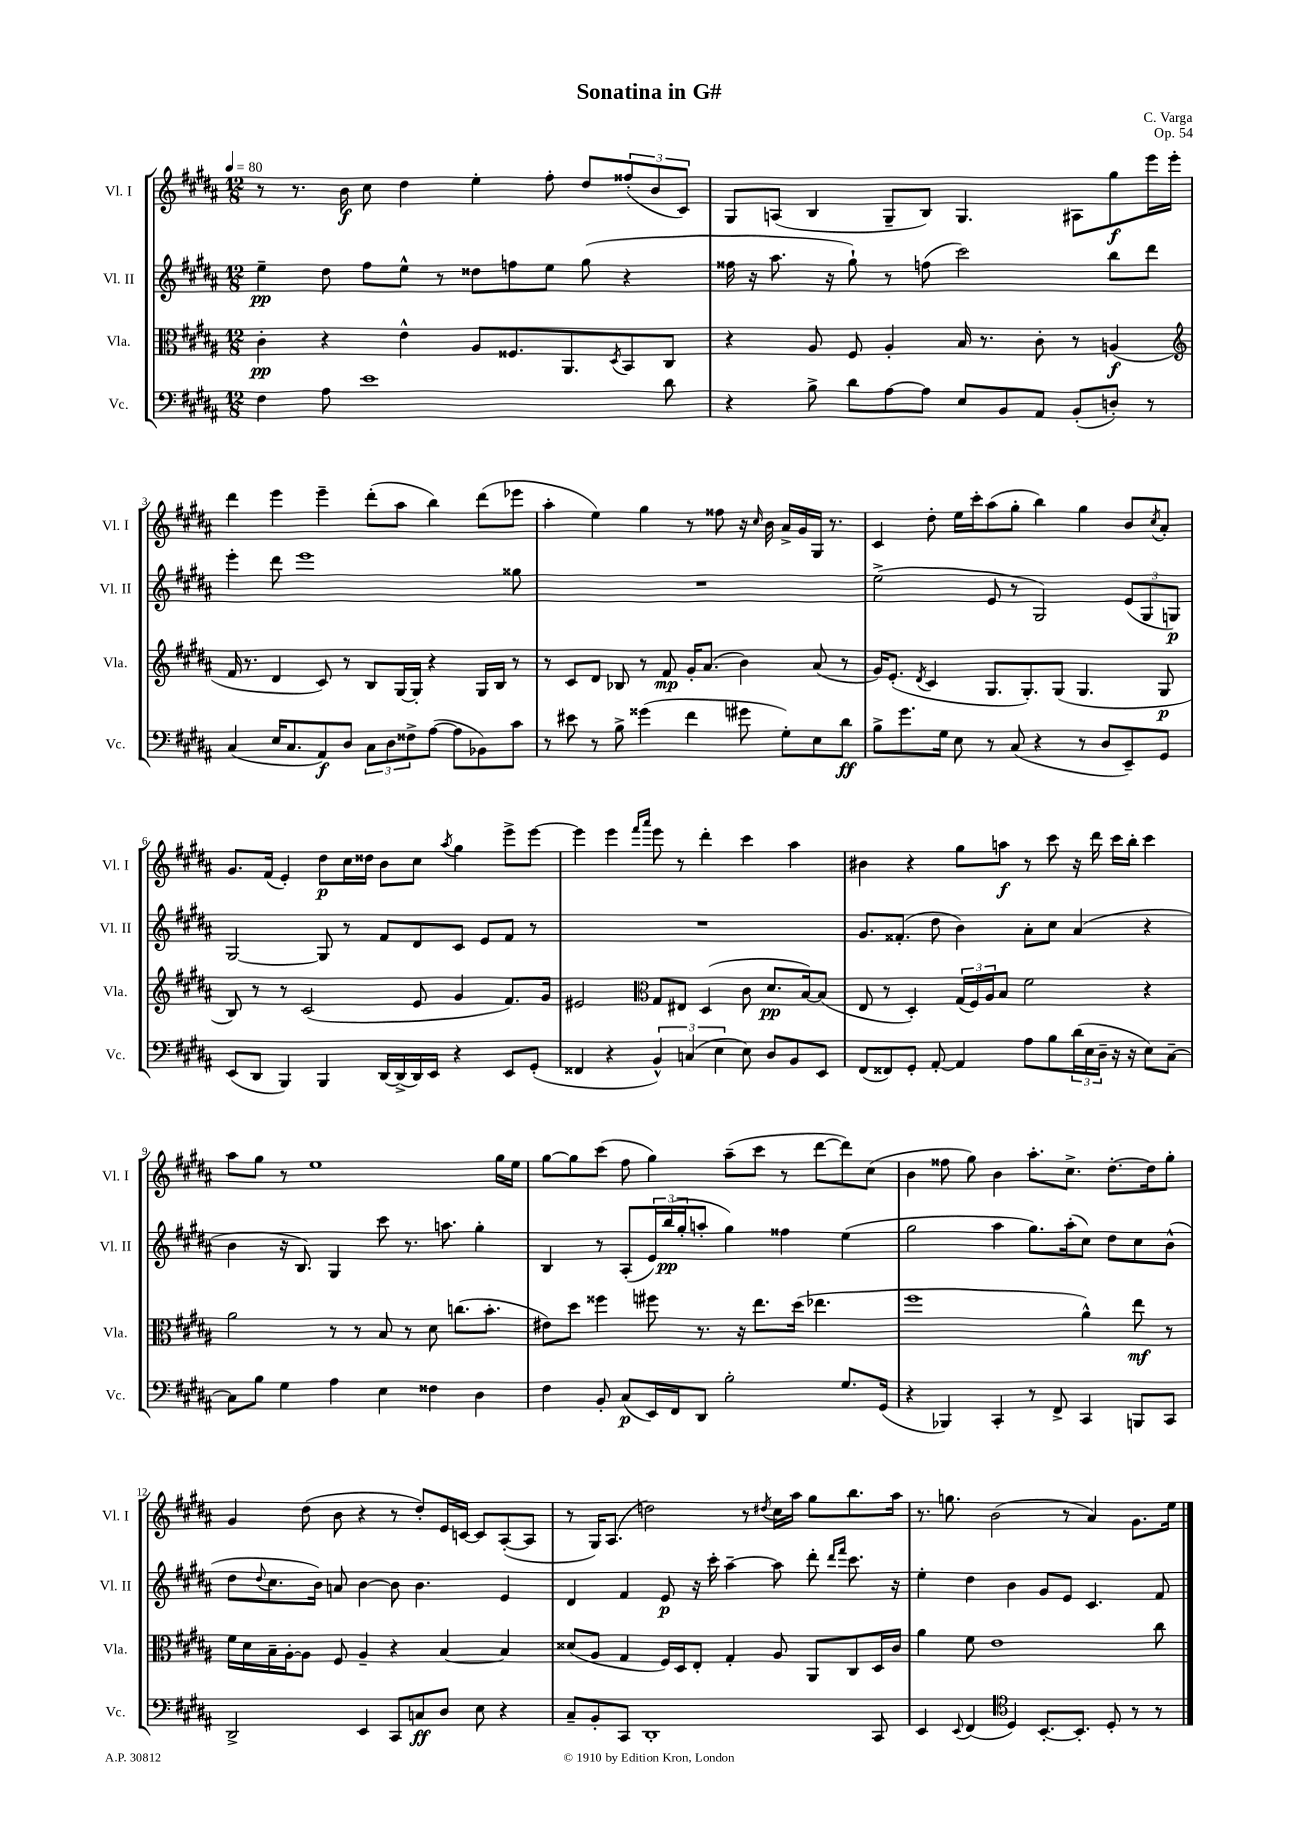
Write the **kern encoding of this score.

**kern	**kern	**kern	**kern
*staff4	*staff3	*staff2	*staff1
*clefF4	*clefC3	*clefG2	*clefG2
*k[f#c#g#d#a#]	*k[f#c#g#d#a#]	*k[f#c#g#d#a#]	*k[f#c#g#d#a#]
*M12/8	*M12/8	*M12/8	*M12/8
*MM80	*MM80	*MM80	*MM80
4F#\	4c#'\	4ee~\	8r
.	.	.	8.r
8A#\	4r	8dd#\	.
.	.	.	16b\
1e	.	8ff#\L	8cc#\
.	4e^^\	8ee^^\J	4dd#\
.	.	8r	.
.	8A#/L	8dd##\L	4ee'\
.	8.F##/	8ff\	.
.	.	8ee\J	8ff#'\
.	8.AA#/	.	.
.	.	(8gg#\	8dd#/L
.	8qD#/	.	.
.	8BB/	4r	(12ff##'/
.	.	.	12b/
8d#\	8C#/J	.	.
.	.	.	12c#/J)
=	=	=	=
4r	4r	16ff##\	8G#/L
.	.	16r	.
.	.	8.aa#\	(8A/J
8B^\	8A#/	.	4B/
.	.	16r	.
8d#\L	8F#/	8gg#`\)	.
[8A#\	4A#'/	8r	8G#~/L
8A#\]J	.	(8ff\	8B/J)
8E/L	16B/	2ccc#\)	4.G#/
.	8.r	.	.
8BB/	.	.	.
8AA#/J	8c#'\	.	.
(8BB'/L	8r	.	8A#\L
8D'/J)	(4A/	8bb\L	8gg#\
8r	.	8ddd#\J	16eee\L
.	.	.	16eee'\JJ
=	=	=	=
*	*clefG2	*	*
(4C#/	16f#/	4eee'\	4ddd#\
.	8.r	.	.
16E/LK	4d#/	8ddd#\	4eee\
8.C#/	.	.	.
.	.	1eee	.
8AA#/)	8c#/)	.	4eee~\
8D#/J	8r	.	.
12C#\L	8B/L	.	(8ddd#'\L
12D#\	.	.	.
.	[16G#/L	.	8aa#\J
12F##^\	.	.	.
.	16G#'/]JJ	.	.
([8A#\J	4r	.	4bb\)
8A#\]L	.	.	.
8BB-\)	16G#/LL	.	(8ddd#\L
.	16B/JJ	.	.
8c#\J	8r	8gg##\	8eee-\J
=	=	=	=
8r	8r	1.r	4aa#'\
8e#\	8c#/L	.	.
8r	8d#/J	.	4ee\)
8B^\	8B-/	.	.
(4g##\	8r	.	4gg#\
.	8f#/	.	.
4f#\	16g#'/LK	.	8r
.	(8.a#/J	.	.
.	.	.	8ff##\
8g#\	4b\)	.	16r
.	.	.	16qqcc#/
.	.	.	16b\
8G#'\L)	.	.	16a#^/LL
.	.	.	16g#/
8E\	(8a#/	.	16G#/JJ
.	.	.	8.r
8d#\J	8r	.	.
=	=	=	=
8B^\L	16g#/LK)	(2ee^\	4c#/
.	(8.e'/J	.	.
8.g#\	.	.	.
.	8qd#/	.	.
.	4c#/	.	8dd#'\
16G#\Jk	.	.	.
8E\	.	.	16ee\LL
.	.	.	16ccc#'\J
8r	8.G#/L	8e/	(8aa#\
(8C#/	.	8r	8gg#'\J
.	8.G#'/)	.	.
4r	.	2G#/)	4bb\)
.	(8G#/J	.	.
8r	4.G#/	.	4gg#\
8D#/L	.	.	.
8EE~/)	.	(12e/L	8b/L
.	.	12G#/	.
.	.	.	8qcc#/
8GG#/J	8G#/	.	8a#'/J
.	.	12G/J)	.
=	=	=	=
(8EE/L	8B/)	[2G#/	8.g#/L
8DD#/J	8r	.	.
.	.	.	(16f#/Jk
4BBB/)	8r	.	4e'/)
.	(2c#/	.	.
4BBB/	.	8G#/]	8dd#\L
.	.	8r	16cc#\L
.	.	.	16dd##\JJ
[16DD#/LL	.	8f#/L	8b\L
(16DD#^/]	.	.	.
16DD#/)	8e/	8d#/	8cc#\J
16EE/JJ	.	.	.
.	.	.	8qaa#/
4r	4g#/	8c#/J	4gg#\
.	.	8e/L	.
8EE/L	8.f#/L)	8f#/J	8eee^\L
(8GG#'/J	.	8r	[8eee\J
.	16g#/Jk	.	.
=	=	=	=
4FF##/	2e#/	1.r	4eee\]
4r	.	.	4eee\
*	*clefC3	*	*
.	.	.	16qqfff#/LL
.	.	.	16qqaaa#/JJ
6BB^^/)	8G#/L	.	8eee\
.	8E#/J	.	8r
(6C/	.	.	.
.	(4D#/	.	4ddd#'\
6E\	.	.	.
8E\)	8c#\	.	4ccc#\
8D#/L	8.d#/L	.	.
8BB/	.	.	4aa#\
.	[16B/k)	.	.
8EE/J	(8B/]J	.	.
=	=	=	=
(8FF#/L	8E/	8.g#/L	4b#\
8FF##/)	8r	.	.
.	.	(8.f##'/J	.
8GG#'/J	4D#'/)	.	4r
[8AA#'/	.	8dd#\	.
4AA#/]	(24G#/LL	4b\)	8gg#\L
.	24F#/)	.	.
.	24A#/J	.	.
.	8B/J	.	8aa\J
8A#\L	2f#\	8a#'\L	8r
8B\	.	8cc#\J	8ccc#\
(24d#\L	.	(4a#/	16r
24E\	.	.	.
.	.	.	16ddd#\
24D#~\JJ	.	.	.
16r	.	.	16ccc#\LL
16r	.	.	16bb'\JJ
8E\L)	4r	4r	4ccc#\
[8C#~\J	.	.	.
=	=	=	=
8C#\]L	2a#\	4b\	8aa#\L
8B\J	.	.	8gg#\J
4G#\	.	16r	8r
.	.	8.B/)	.
.	.	.	1ee
4A#\	8r	4G#/	.
.	8r	.	.
4E\	8B/	8ccc#\	.
.	8r	8.r	.
4F##\	8d#\	.	.
.	.	8.aa\	.
.	(8.cc\L	.	.
4D#\	.	4gg#'\	.
.	8.b'\J	.	.
.	.	.	16gg#\LL
.	.	.	16ee\JJ
=	=	=	=
4F#\	8e#\L)	4B/	[8gg#\L
.	8dd#\J	.	8gg#\]
8BB'/	4ff##\	8r	(8ccc#\J
(8C#/L	.	(8A#'/L	8ff#\
16EE/L)	8ff#\	24e/L)	4gg#\)
.	.	(24bb/	.
16FF#/J	.	.	.
.	.	24gg#'/J	.
8DD#/J	8.r	8aa'/J	.
2B'\	.	4gg#\)	(8aa#~\L
.	16r	.	.
.	8.ee\L	.	8ccc#\J
.	.	4ff##\	8r
.	(16dd#\Jk	.	.
.	4.ee-\	.	[8ddd#\L
8.G#/L	.	(4ee\	8ddd#\])
.	.	.	(8cc#\J
(16GG#/Jk	.	.	.
=	=	=	=
4r	1ff#	2gg#\	4b\
4BBB-/)	.	.	8ff##\
.	.	.	8gg#\)
4CC#'/	.	4aa#\	4b\
8r	.	8.gg#\L)	8.aa#'\L
8FF#^/	.	.	.
.	.	(16aa#'\k	8.cc#^\J
4CC#/	4a#^^\)	8cc#\J)	.
.	.	8dd#\L	[8.dd#'\L
8BBB/L	8ee\	8cc#\	.
.	.	.	16dd#\]k
8CC#/J	8r	(8b^^\J	8gg#'\J
=	=	=	=
2DD#^/	16f#\LL	8dd#\L	4g#/
.	16d#\	.	.
.	.	8qqdd#/	.
.	16B~\	8.cc#\	.
.	[16A#'\J	.	.
.	8A#\]J	.	(8dd#\
.	.	16b\Jk)	.
.	8F#/	8a/	8b\
4EE/	4A#~/	[4b\	4r
8CC#/L	4r	8b\]	8r
8C/	.	4.b\	8dd#'/L)
8D#/J	[4B/	.	16e/L
.	.	.	[16c/JJ
8E\	.	.	8c/]L
4r	4B/]	4e/	([8A#'/
.	.	.	8A#/]J
=	=	=	=
8C#~/L	(8d##/L	4d#/	8r
8BB'/	8A#/J	.	16G#/LK)
.	.	.	(8.A#/J
8CC#/J	4G#/	4f#/	.
1DD#'	.	.	2dd\)
.	16F#/LL)	8e/	.
.	16D#/J	.	.
.	8E'/J	16r	.
.	.	16ccc#'\	.
.	4G#'/	[4aa#~\	.
.	.	.	8r
.	.	.	8qdd#/
.	8A#/	8aa#\]	16cc#\LL
.	.	.	16aa#\JJ
.	8AA#/L	8ddd#'\	8gg#\L
.	.	16qqddd#/LL	.
.	.	16qqfff#/JJ	.
.	8C#/	8.ccc#\	8.bb\
8CC#/	16D#/L	.	.
.	16c#/JJ	16r	16aa#\Jk
=	=	=	=
4EE/	4a#\	4ee'\	8.r
.	.	.	8.gg\
8qqEE/	.	.	.
(4FF#/	8f#\	4dd#\	.
.	1e	.	(2b\
*clefC4	*	*	*
4D#/)	.	4b\	.
[8.BB'/L	.	8g#/L	.
.	.	8e/J	8r
8.BB'/]J	.	.	.
.	.	4.c#/	4a#/)
8D#'/	.	.	.
8r	.	.	8.g#\L
8r	8cc#\	8f#/	.
.	.	.	16ee\Jk
==	==	==	==
*-	*-	*-	*-
